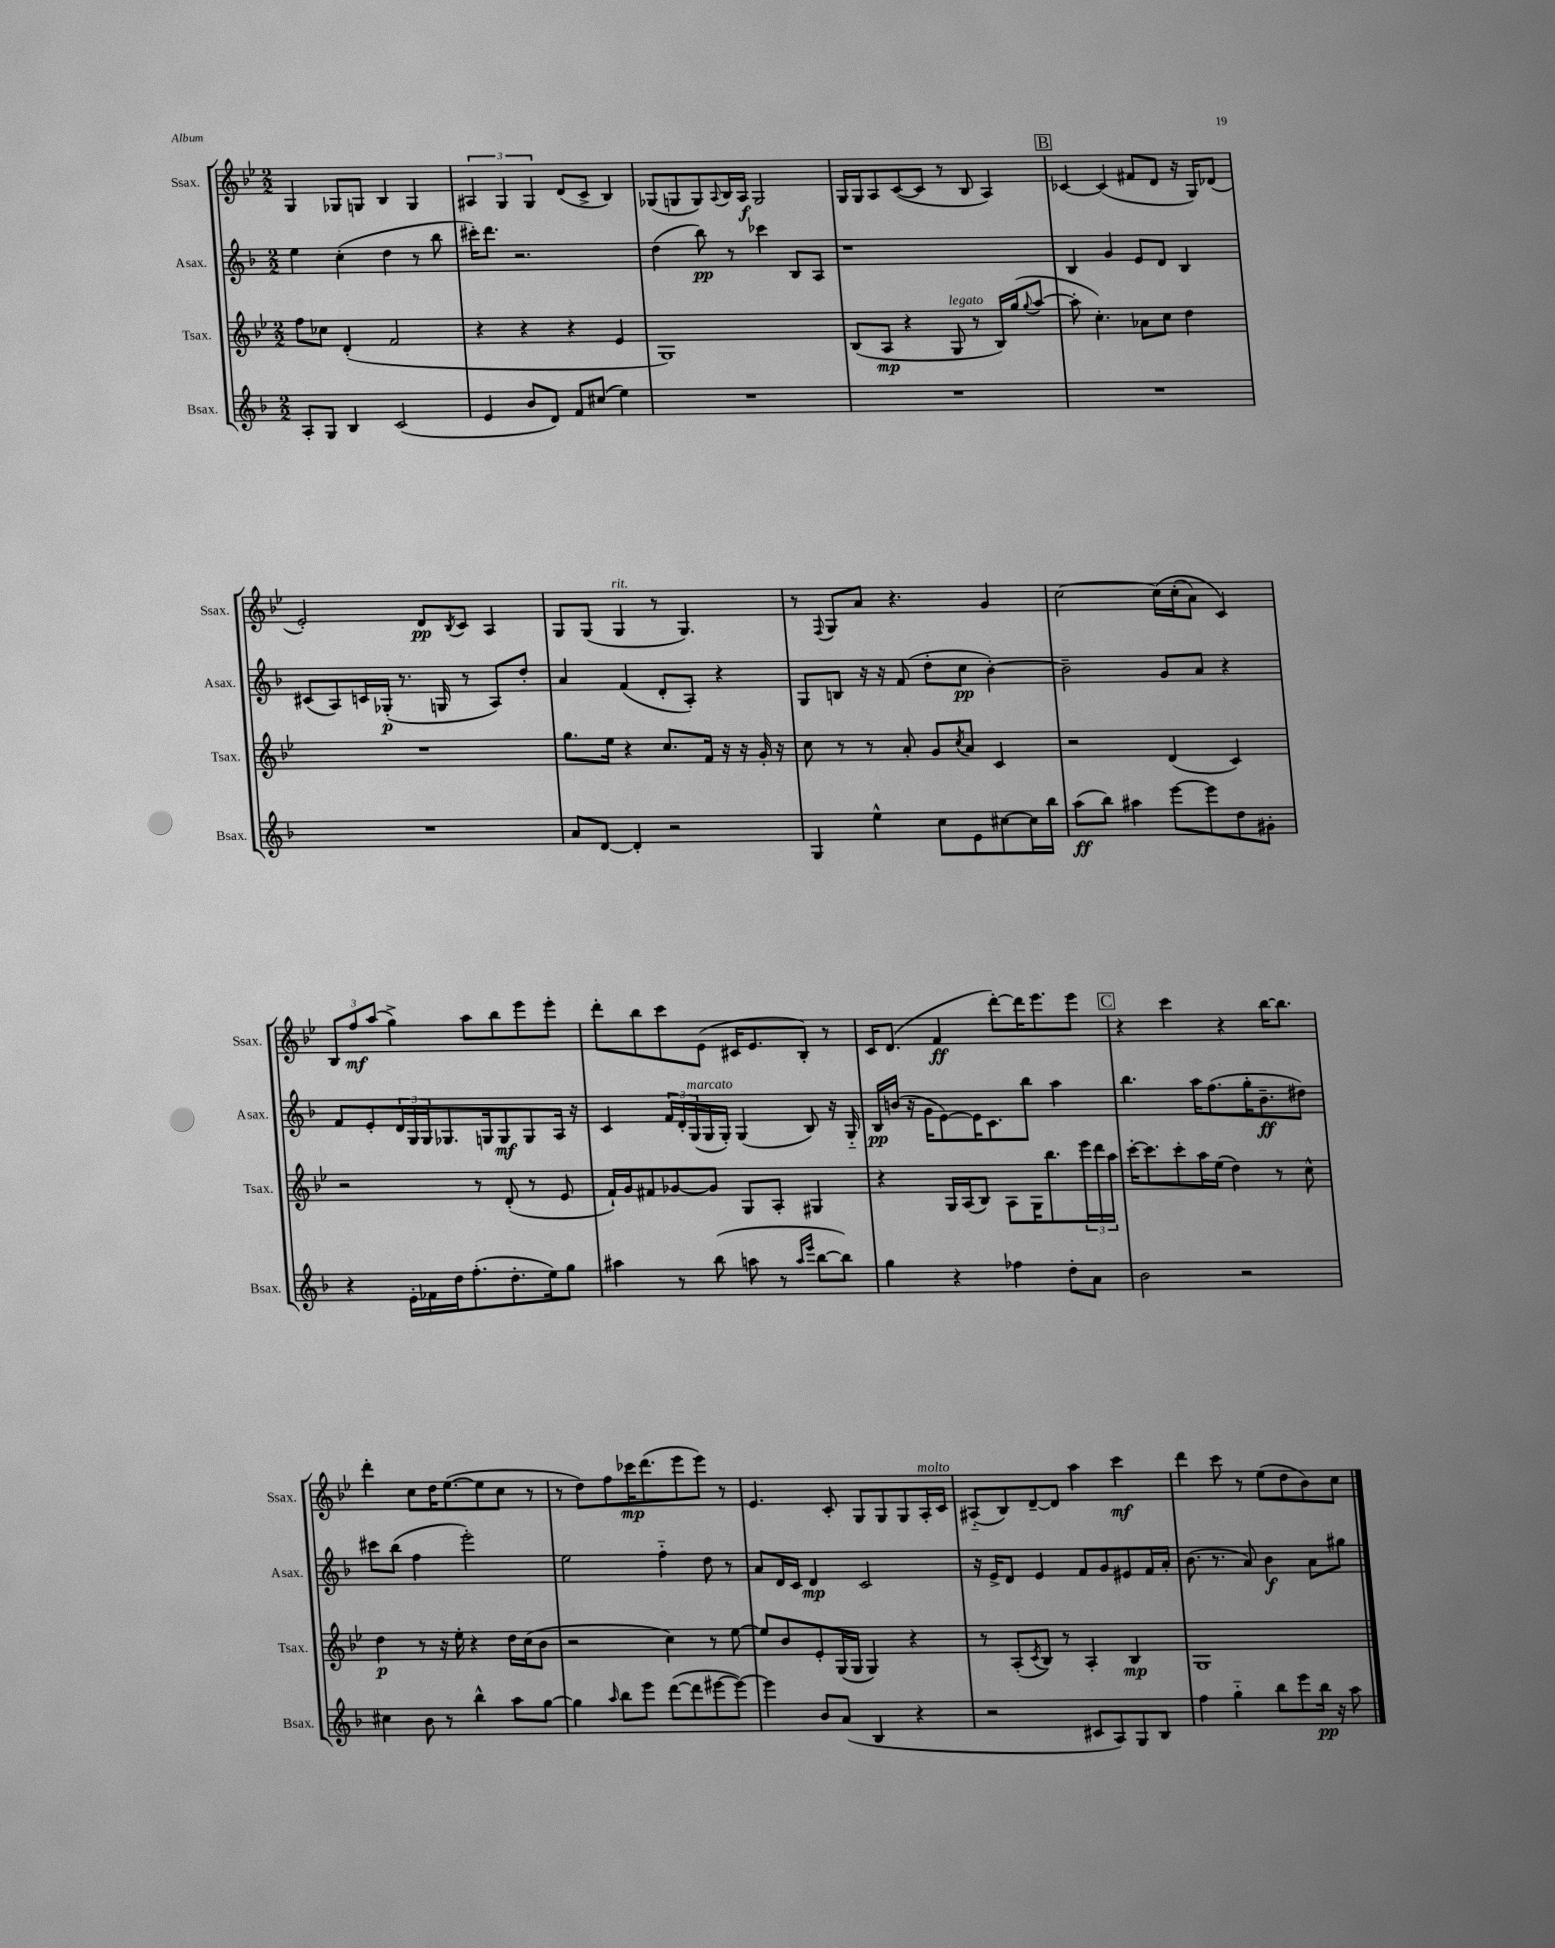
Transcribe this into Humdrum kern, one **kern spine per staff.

**kern	**dynam	**kern	**dynam	**kern	**dynam	**kern	**dynam
*part4	*part4	*part3	*part3	*part2	*part2	*part1	*part1
*staff4	*staff4	*staff3	*staff3	*staff2	*staff2	*staff1	*staff1
*I"Bsax.	*	*I"Tsax.	*	*I"Asax.	*	*I"Ssax.	*
*I'Bsax.	*	*I'Tsax.	*	*I'Asax.	*	*I'Ssax.	*
*clefG2	*	*clefG2	*	*clefG2	*	*clefG2	*
*k[b-]	*	*k[b-e-]	*	*k[b-]	*	*k[b-e-]	*
*M2/2	*	*M2/2	*	*M2/2	*	*M2/2	*
=8	=8	=8	=8	=8	=8	=8	=8
8A'/L	.	8ff\L	.	4ee\	.	4G/	.
8G/J	.	8cc-X\J	.	.	.	.	.
4B-/	.	(4d'/	.	(4cc'\	.	8G-X/L	.
.	.	.	.	.	.	8Gn/J	.
(2c/	.	2f/	.	4dd\	.	4B-/	.
.	.	.	.	8r	.	4G/	.
.	.	.	.	8bb-\	.	.	.
=9	=9	=9	=9	=9	=9	=9	=9
4e/	.	4r	.	16ccc#X'\KL)	.	6A#X/	.
.	.	.	.	8.ddd\J	.	.	.
.	.	.	.	.	.	6G/	.
8b-/L	.	4r	.	2.r	.	.	.
.	.	.	.	.	.	6G/	.
8d/J)	.	.	.	.	.	.	.
8f/L	.	4r	.	.	.	(8d/L	.
(8cc#X/J	.	.	.	.	.	8c^/J	.
4ee\)	.	4e-/	.	.	.	4B-/)	.
=10	=10	=10	=10	=10	=10	=10	=10
1r	.	1G)	.	(4dd\	.	(8G-X/L	.
.	.	.	.	.	.	8Gn/	.
.	.	.	.	8bb-\)	pp	8G/)	.
.	.	.	.	.	.	8qqA/	.
.	.	.	.	8r	.	16B-/L	.
.	.	.	.	.	.	16A/JJ	f
.	.	.	.	4ccc-X\	.	2G/	.
.	.	.	.	8B-/L	.	.	.
.	.	.	.	8A/J	.	.	.
=11	=11	=11	=11	=11	=11	=11	=11
1r	.	(8B-/L	.	1r	.	16G/LL	.
.	.	.	.	.	.	16G/J	.
.	.	8A/J	mp	.	.	8A/	.
.	.	4r	.	.	.	([8c/	.
.	.	.	.	.	.	8c/J]	.
!	!	!LO:TX:a:i:t=legato	!	!	!	!	!
.	.	8G/	.	.	.	8r	.
.	.	8r	.	.	.	8B-/	.
.	.	16B-/LL)	.	.	.	4A/)	.
.	.	(16gg/J	.	.	.	.	.
.	.	8qqgg/	.	.	.	.	.
.	.	[8aa/J	.	.	.	.	.
!!LO:REH:place=s1:t=B
=12	=12	=12	=12	=12	=12	=12	=12
1r	.	8aa'\]	.	4B-/	.	[4c-X/	.
.	.	4.cc'\)	.	.	.	.	.
.	.	.	.	4g/	.	(4c-/]	.
.	.	8a-X\L	.	8e/L	.	8f#X/L	.
.	.	8cc\J	.	8d/J	.	8d/J	.
.	.	4dd\	.	4B-/	.	16r	.
.	.	.	.	.	.	16G/KL)	.
.	.	.	.	.	.	(8d-X/J	.
!!LO:LB:g=z
=13	=13	=13	=13	=13	=13	=13	=13
1r	.	1r	.	(8c#X/L	.	2e-'/)	.
.	.	.	.	8A/)	.	.	.
.	.	.	.	16cn/L	.	.	.
.	.	.	.	(16G-X'/JJ	p	.	.
.	.	.	.	8.r	.	.	.
.	.	.	.	.	.	8d/L	pp
.	.	.	.	16Gn/	.	.	.
.	.	.	.	.	.	8qB-/	.
.	.	.	.	8r	.	8c/J	.
.	.	.	.	8A/L)	.	4A/	.
.	.	.	.	8dd'/J	.	.	.
=14	=14	=14	=14	=14	=14	=14	=14
8a/L	.	8.gg\L	.	4a/	.	8G/L	.
[8d/J	.	.	.	.	.	(8G/J	.
.	.	16ee-\Jk	.	.	.	.	.
!	!	!	!	!	!	!LO:TX:a:i:t=rit.	!
4d'/]	.	4r	.	(4f/	.	4G/	.
2r	.	8.cc/L	.	8d'/L	.	8r	.
.	.	.	.	8A'/J)	.	4.G/)	.
.	.	16f/Jk	.	.	.	.	.
.	.	16r	.	4r	.	.	.
.	.	16r	.	.	.	.	.
.	.	16g'/	.	.	.	.	.
.	.	16r	.	.	.	.	.
=15	=15	=15	=15	=15	=15	=15	=15
4G/	.	8cc\	.	8G/L	.	8r	.
.	.	.	.	.	.	8qqF/	.
.	.	8r	.	8Bn/J	.	8G/L	.
4ee^^\	.	8r	.	16r	.	8a/J	.
.	.	.	.	16r	.	.	.
.	.	8a'/	.	(8f/	.	4.r	.
8cc\L	.	8g/L	.	8dd'\L	.	.	.
.	.	8qcc/	.	.	.	.	.
8e\	.	8a/J	.	8cc\J	pp	.	.
[8cc#X\	.	4c/	.	[4b-'\)	.	4g/	.
16cc#\L]	.	.	.	.	.	.	.
16bb-\JJ	.	.	.	.	.	.	.
=16	=16	=16	=16	=16	=16	=16	=16
(8aa\L	ff	2r	.	2b-~\]	.	[2cc\	.
8bb-\J)	.	.	.	.	.	.	.
4aa#X\	.	.	.	.	.	.	.
[8eee\L	.	(4d/	.	8g/L	.	(16cc\LL]	.
.	.	.	.	.	.	(16cc'\J	.
8eee\]	.	.	.	8a/J	.	8a\J)	.
8dd\	.	4c/)	.	4r	.	4c/)	.
8g#X'\J	.	.	.	.	.	.	.
!!LO:LB:g=z
=17	=17	=17	=17	=17	=17	=17	=17
4r	.	2r	.	8f/L	.	12B-/L	.
.	.	.	.	.	.	12ff/	mf
.	.	.	.	8e'/	.	.	.
.	.	.	.	.	.	(12aa/J	.
16e'\LL	.	.	.	24d/L	.	4gg^\)	.
.	.	.	.	24G/	.	.	.
16f-X\	.	.	.	.	.	.	.
.	.	.	.	24G/J	.	.	.
16dd\J	.	.	.	8.G-X/	.	.	.
(8.ff'\	.	.	.	.	.	.	.
.	.	8r	.	.	.	8aa\L	.
.	.	.	.	16Gn/k	.	.	.
8.dd'\	.	(8d'/	.	8G/	mf	8bb-\	.
.	.	8r	.	8G/	.	8eee-\	.
16ee\k)	.	.	.	.	.	.	.
8gg\J	.	8e-/	.	16A/Jk	.	8eee-'\J	.
.	.	.	.	16r	.	.	.
=18	=18	=18	=18	=18	=18	=18	=18
4aa#X\	.	16f`/LL)	.	4c/	.	8ddd'\L	.
.	.	16g/J	.	.	.	.	.
.	.	8f#X/	.	.	.	8bb-\	.
8r	.	[8g-X/	.	24f/LL	.	8ccc\	.
.	.	.	.	24d'/	.	.	.
!	!	!	!	!LO:TX:a:i:t=marcato	!	!	!
.	.	.	.	(24G/	.	.	.
(8bb-\	.	8g-/J]	.	16G/	.	(8e-\J	.
.	.	.	.	16G'/JJ)	.	.	.
8aan\	.	8G/L	.	(4G/	.	16c#X/KL	.
.	.	.	.	.	.	8.e-/	.
8r	.	8A'/J	.	.	.	.	.
16qqaa/LL	.	.	.	.	.	.	.
16qqeee/JJ	.	.	.	.	.	.	.
[8bb-\L	.	4G#X/	.	8B-/)	.	8B-'/J)	.
8bb-\J])	.	.	.	16r	.	8r	.
.	.	.	.	16G/	.	.	.
=19	=19	=19	=19	=19	=19	=19	=19
4gg\	.	4r	.	16B-/LL	pp	16c/KL	.
.	.	.	.	(16bn/JJ	.	(8.d/J	.
.	.	.	.	16r	.	.	.
.	.	.	.	16g\KL	.	.	.
4r	.	16G/LL	.	[8e\)	.	4f/	ff
.	.	(16A/J	.	.	.	.	.
.	.	8B-/J)	.	16e\K]	.	.	.
.	.	.	.	8.c\	.	.	.
4ff-X\	.	8A\L	.	.	.	[8ddd'\L)	.
.	.	16G\K	.	8bb-\J	.	16ddd\K]	.
.	.	8.bb-\	.	.	.	8.eee-\	.
8dd'\L	.	.	.	4aa\	.	.	.
8a\J	.	24eee-\L	.	.	.	8eee-\J	.
.	.	24ddd\	.	.	.	.	.
.	.	24aa\JJ	.	.	.	.	.
!!LO:REH:place=s1:t=C
=20	=20	=20	=20	=20	=20	=20	=20
2b-\	.	[16ccc'\KL	.	4.bb-\	.	4r	.
.	.	8.ccc\]	.	.	.	.	.
.	.	8ccc'\	.	.	.	4ccc\	.
.	.	16aa\L	.	16aa\KL	.	.	.
.	.	(16ee-\JJ	.	(8.ff\	.	.	.
2r	.	4dd\)	.	.	.	4r	.
.	.	.	.	16gg'\K	.	.	.
.	.	.	.	8.b-~\	ff	.	.
.	.	8r	.	.	.	[16bb-\KL	.
.	.	.	.	.	.	8.bb-\J]	.
.	.	8cc^^\	.	8dd#X\J)	.	.	.
!!LO:LB:g=z
=21	=21	=21	=21	=21	=21	=21	=21
4cc#X\	.	4dd\	p	8ccc#X\L	.	4ddd'\	.
.	.	.	.	(8bb-\J	.	.	.
8b-\	.	8r	.	4ff\	.	8cc\L	.
8r	.	16r	.	.	.	16dd\K	.
.	.	16ee-'\	.	.	.	([8.ee-\	.
4bb-^^\	.	4r	.	2eee'\)	.	.	.
.	.	.	.	.	.	8ee-\]	.
8aa\L	.	16dd\LL	.	.	.	8cc\J	.
.	.	(16cc\J	.	.	.	.	.
[8gg\J	.	8b-\J	.	.	.	8r	.
=22	=22	=22	=22	=22	=22	=22	=22
4gg\]	.	2r	.	2ee\	.	8r	.
.	.	.	.	.	.	8dd\L)	.
16qqaa/	.	.	.	.	.	.	.
8bb-\L	.	.	.	.	.	8ff\	.
8eee\J	.	.	.	.	.	16ccc-X\K	mp
.	.	.	.	.	.	(8.ddd\	.
([8ddd\L	.	4cc\)	.	4ff\	.	.	.
8ddd\]	.	.	.	.	.	8eee-\	.
[8eee#X\	.	8r	.	8dd\	.	8eee-\J)	.
8eee#\J_)	.	[8ee-\	.	8r	.	8r	.
=23	=23	=23	=23	=23	=23	=23	=23
4eee#\]	.	8ee-/L]	.	8a/L	.	4.e-/	.
.	.	8b-/	.	16d/L	.	.	.
.	.	.	.	16c/JJ	.	.	.
8b-/L	.	8e-'/	.	4d/	mp	.	.
(8a/J	.	(16G/L	.	.	.	8c'/	.
.	.	16G/JJ	.	.	.	.	.
4B-/	.	4G/)	.	2c/	.	8G/L	.
.	.	.	.	.	.	8G/	.
4r	.	4r	.	.	.	8G/	.
!	!	!	!	!	!	!LO:TX:a:i:t=molto	!
.	.	.	.	.	.	16A'/L	.
.	.	.	.	.	.	16c/JJ	.
=24	=24	=24	=24	=24	=24	=24	=24
2r	.	8r	.	16r	.	(8A#X/L	.
.	.	.	.	16e^/KL	.	.	.
.	.	(8A'/L	.	8d/J	.	8B-/)	.
.	.	8qc/	.	.	.	.	.
.	.	8B-/J)	.	4e/	.	[8d~/	.
.	.	8r	.	.	.	8d/J]	.
8c#X/L	.	4A'/	.	8f/L	.	4aa\	.
8A/)	.	.	.	8g/	.	.	.
8G/	.	4B-/	mp	8e#X/	.	4ccc\	mf
8B-/J	.	.	.	16f/L	.	.	.
.	.	.	.	16a'/JJ	.	.	.
=25	=25	=25	=25	=25	=25	=25	=25
4ff\	.	1G	.	(8.b-\	.	4ddd\	.
.	.	.	.	8.r	.	.	.
4gg\	.	.	.	.	.	8ccc\	.
.	.	.	.	8a/)	.	8r	.
8bb-\L	.	.	.	4b-\	f	(8ee-\L	.
8eee\	.	.	.	.	.	8dd\	.
16bb-\Jk	pp	.	.	8a\L	.	8b-\)	.
16r	.	.	.	.	.	.	.
8aa\	.	.	.	8gg#X\J	.	8cc\J	.
==	==	==	==	==	==	==	==
*-	*-	*-	*-	*-	*-	*-	*-
